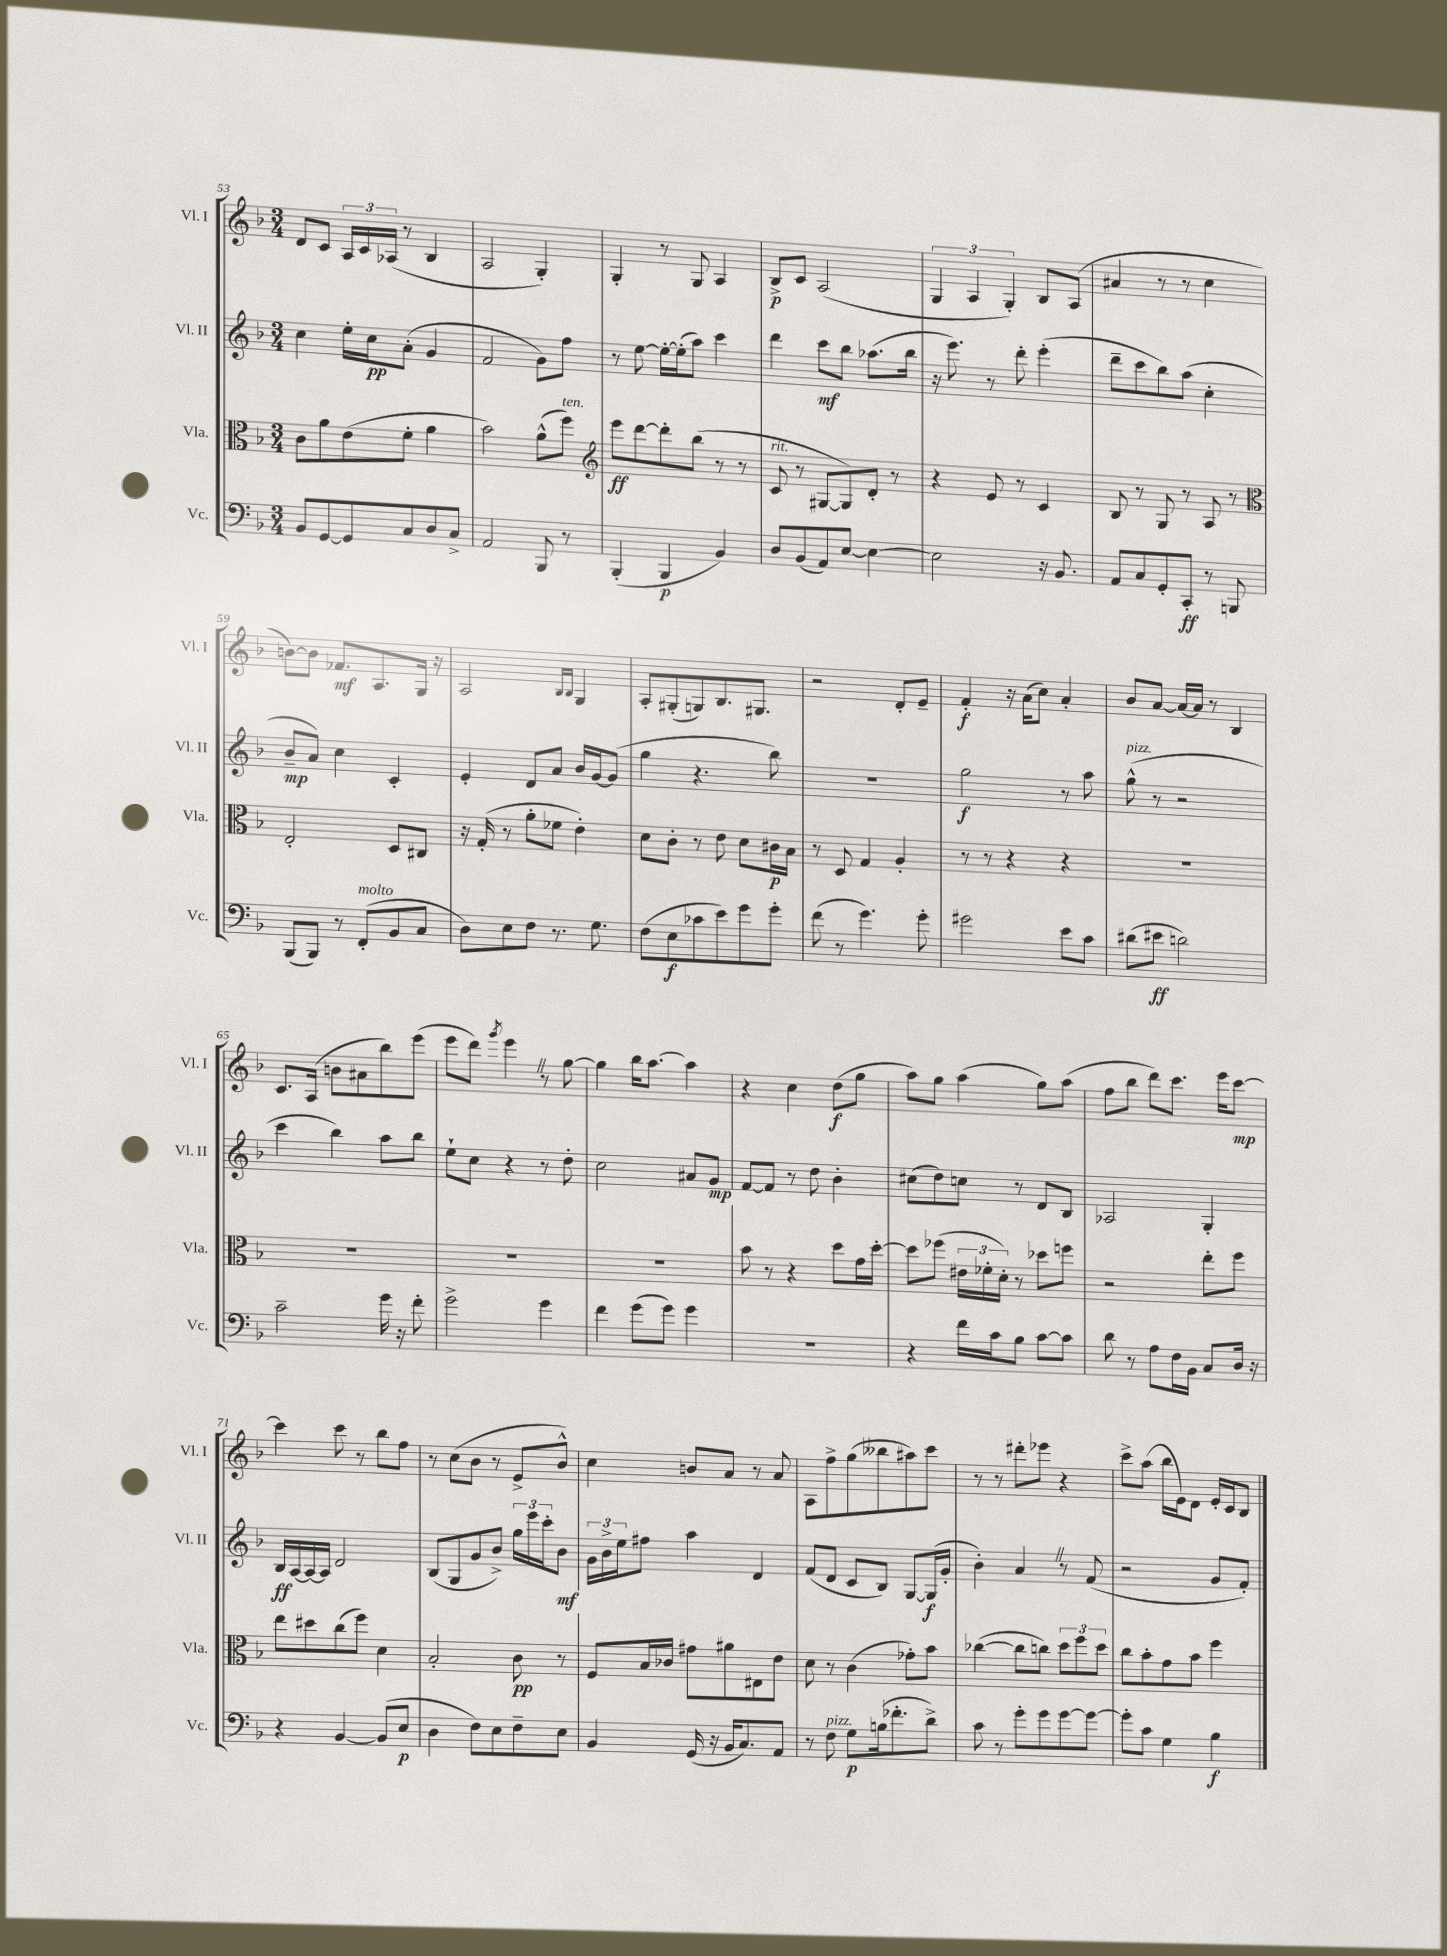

**kern	**kern	**kern	**kern
*staff4	*staff3	*staff2	*staff1
*clefF4	*clefC3	*clefG2	*clefG2
*k[b-]	*k[b-]	*k[b-]	*k[b-]
*M3/4	*M3/4	*M3/4	*M3/4
8BB-/L	8c\L	4cc\	8d/L
[8GG/	8a\	.	8c/J
8GG/]	(8e\	16ee'\LL	24A/LL
.	.	.	24c/
.	.	16cc\J	.
.	.	.	(24A-/JJ
8C/	8f'\J	(8a'\J	8r
8D/	4a\	4g/	4B-/
8C^/J	.	.	.
=	=	=	=
2AA/	2b-\)	2f/	2A/
8BBB-/	(8a^^\L	8g\L)	4G'/)
8r	8ff\J)	8ff\J	.
=	=	=	=
*	*clefG2	*	*
(4BBB-'/	8eee\L	8r	4G'/
.	[8ddd\	[8ee\	.
4BBB-/	8ddd'\]	16ee'\_LL	8r
.	.	(16ee'\]J	.
.	(8bb-\J	8aa\J)	8G/
4BB-/)	8r	4ccc\	4A/
.	8r	.	.
=	=	=	=
8D/L	8c/	4ddd\	8B-^/L
(8BB-/	8r	.	8c/J
8AA/)	[8G#/L	8ccc\L	(2A/
[8E/J	8G#/])	8bb-\J	.
4E\_	8d'/J	(8.aa-\L	.
.	8r	.	.
.	.	16bb-\Jk	.
=	=	=	=
2E\]	4r	16r	6G/
.	.	8.eee\)	.
.	.	.	6A/
.	8e/	8r	.
.	.	.	6G'/)
.	8r	8ddd'\	.
16r	4c/	(4eee'\	8B-/L
8.BB-/	.	.	.
.	.	.	(8A/J
=	=	=	=
8AA/L	8B-/	8ddd~\L	4a#/
8C/	8r	8ccc\	.
8GG'/	8G/	8bb-\)	8r
8CC'/J	8r	(8aa\J	8r
8r	8A/	4cc'\	4cc\
8BBB/	8r	.	.
=	=	=	=
*	*clefC3	*	*
(8BBB-/L	2E'/	8b-~/L	[8b\L)
8BBB-/J)	.	8a/J)	8b\]J
8r	.	4cc\	8.f-/L
(8FF'/L	.	.	.
.	.	.	8.A/
8BB-/	8D/L	4c'/	.
8C/J	8C#/J	.	16G/Jk
.	.	.	16r
=	=	=	=
8D\L)	16r	4e'/	2A/
.	(16G'/	.	.
8E\	8r	.	.
8F\J	8a'\L	8d/L	.
8.r	8f-\J	8a/J	.
.	.	.	16qqB-/LL
.	.	.	16qqB-/JJ
.	4e'\)	16b-/LL	4G/
8.G\	.	[16g/J	.
.	.	(8g/]J	.
=	=	=	=
(8F\L	8d\L	4gg\	8A'/L
8E\	8c'\J	.	(8G#'/
8c-\	8r	4.r	8G/)
8e\)	8e\	.	8.B-/
8g\	8d\L	.	.
.	.	.	8.G#/J
8g'\J	16c#\L	8bb-\)	.
.	16B-\JJ	.	.
=	=	=	=
(8f\	8r	2.r	2r
8r	8D/	.	.
4.g\)	4G/	.	.
.	4A'/	.	8d'/L
8g'\	.	.	8e~/J
=	=	=	=
2g#\	8r	2gg\	4f'/
.	8r	.	.
.	4r	.	16r
.	.	.	(16a\LK
.	.	.	8cc\J)
8e\L	4r	8r	4a'/
8c\J	.	8aa\	.
=	=	=	=
(8d#\L	2.r	(8gg^^\	8b-/L
8e#\J	.	8r	[8a/J
2d\)	.	2r	16a/_LL
.	.	.	16a/]JJ
.	.	.	8r
.	.	.	4B-/
=	=	=	=
2c~\	2.r	4ccc\	8.c/L
.	.	.	(16A/Jk
.	.	4bb-\)	8b\L
.	.	.	8a#\
16g\	.	8aa\L	8bb-\)
16r	.	.	.
8f'\	.	8bb-\J	(8eee\J
=	=	=	=
2g^\	2.r	8ee`\L	8eee\L
.	.	8cc\J	8ddd\J)
.	.	.	8qggg/
.	.	4r	4eee\
4g\	.	8r	8r
.	.	8dd'\	[8gg\
=	=	=	=
4f\	2.r	2cc\	4gg\]
(8g\L	.	.	16bb-\LK
.	.	.	[8.aa\J
8g\J)	.	.	.
4g\	.	8a#/L	4aa\]
.	.	8g/J	.
=	=	=	=
2.r	8b-\	[8f/L	4r
.	8r	8f/]J	.
.	4r	8r	4cc\
.	.	8dd\	.
.	8dd\L	4b-'\	(8dd\L
.	16g\L	.	8gg\J
.	[16dd'\JJ	.	.
=	=	=	=
4r	8dd\]L	(8cc#\L	8aa\L)
.	(8ff-\J	8dd\)	8gg\J
16f\LL	24e#\LL	8cc\J	(4aa\
.	24f-'\	.	.
16c\J	.	.	.
.	24d'\JJ)	.	.
8B-\J	8r	8r	.
[8c\L	8dd-\L	8d/L	8gg\L)
8c\]J	8ff\J	8B-/J	(8aa\J
=	=	=	=
8d\	2r	2A-/	8ff\L
8r	.	.	8bb-\J
8A\L	.	.	8ddd\L)
16F\L	.	.	8.ccc\J
16BB-\JJ	.	.	.
8C/L	8ee'\L	4G'/	.
.	.	.	16eee\LK
16D/Jk	8ff\J	.	[8ccc\J
16r	.	.	.
=	=	=	=
4r	8ee\L	16B-/LL	4ccc\]
.	.	[16A/	.
.	8dd#\	16A/_	.
.	.	16A/]JJ	.
[4BB-/	(8cc\	2d/	8ccc\
.	8ff\J)	.	8r
(8BB-/]L	4d\	.	8bb-\L
8E/J	.	.	8ff\J
=	=	=	=
4D\	2B-'/	(8B-/L	8r
.	.	8G/	(8cc\L
8F\L)	.	8g/	8b-\J
8E\	.	8b-^/J)	8r
8F~\	8c\	24gg\LL	8e^/L
.	.	24eee\	.
.	.	24ccc'\J	.
8E\J	8r	8b-\J	8b-^^/J)
=	=	=	=
4BB-/	8F/L	24g\LL	4cc\
.	.	24b-^\	.
.	.	24ee\J	.
.	16B-/L	8ff#\J	.
.	16c-/JJ	.	.
(16GG/	8g#\L	4aa\	8b/L
16r	.	.	.
16BB-/LK	8a#\	.	8a/J
8.C/)	.	.	.
.	8E#\	4d/	8r
8AA/J	8e\J	.	8a/
=	=	=	=
8r	8d\	(8f/L	8A\L
8F\	8r	8d/J	8ff^\
8G\L	(4c\	8c/L	(8gg\
(16B\k	.	8B-/J)	8bb--\
8.f-'\	.	.	.
.	8g-'\L)	[8G/L	8aa#\)
8d^\J)	8b-\J	(16G/]L	8ccc\J
.	.	16g'/JJ	.
=	=	=	=
8c\	([4cc-\	4b-'\)	8r
8r	.	.	8r
8g'\L	8cc-\]L	4a/	8ddd#'\L
8g\	8cc\J)	.	8eee-\J
[8g\	12dd\L	8r	4r
.	12ff\	.	.
8g\_J	.	(8f/	.
.	12dd\J	.	.
=	=	=	=
8g'\]L	8cc\L	2r	8ccc^\L
8c\J	8b-'\	.	(8aa\J
4G\	8g\	.	16bb-\LL
.	.	.	16e\J)
.	8b-\J	.	8d\J
4B-\	4ff\	8g/L	16e'/LL
.	.	.	16c/J
.	.	8f'/J)	8B-/J
==	==	==	==
*-	*-	*-	*-
